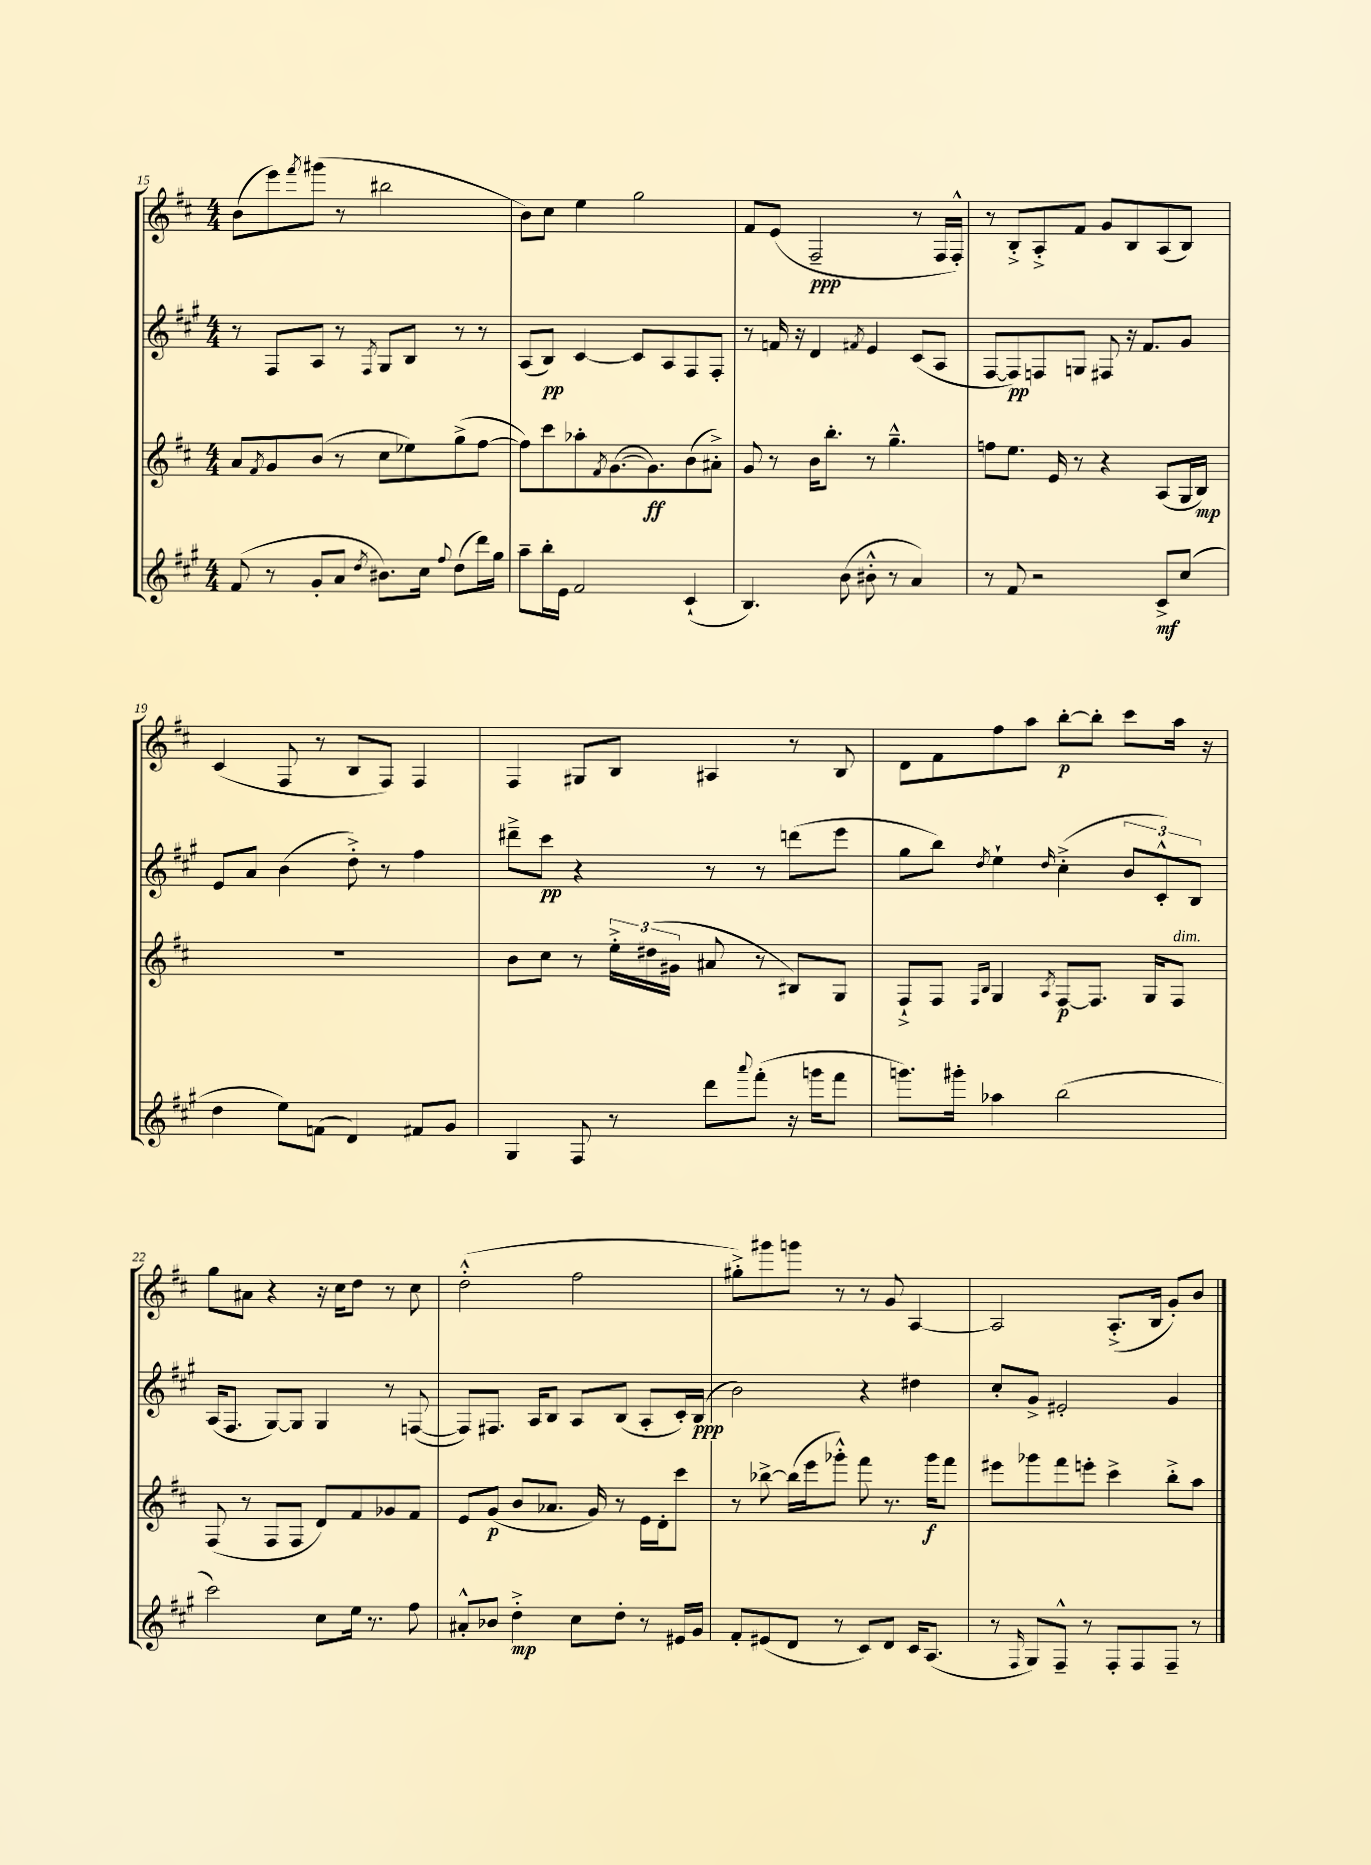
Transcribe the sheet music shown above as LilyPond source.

<<
\new StaffGroup <<
\new Staff = "s0" {
    \clef treble \key d \major \numericTimeSignature \time 4/4
    b'8( e'''8) \acciaccatura { fis'''8 } gis'''8( r8 bis''2 |
    b'8) cis''8 e''4 g''2 |
    fis'8 e'8( fis2--\ppp r8 fis16 fis16-.-^) |
    r8 b8-.-> a8-.-> fis'8 g'8 b8 a8( b8) |
    cis'4( fis8 r8 b8 fis8) fis4 |
    fis4 gis8 b8 ais4 r8 b8 |
    d'8 fis'8 fis''8 a''8 b''8~-.\p b''8-. cis'''8 a''16 r16 |
    g''8 ais'8 r4 r16 cis''16 d''8 r8 cis''8 |
    d''2-.-^( fis''2 |
    gis''8-.->) gis'''8 g'''8 r8 r8 g'8 a4~ |
    a2 a8.-.->( b16 g'8-.) b'8 \bar "|." |
}
\new Staff = "s1" {
    \clef treble \key a \major \numericTimeSignature \time 4/4
    r8 fis8 a8 r8 \acciaccatura { fis8 } gis8 b8 r8 r8 |
    a8( b8\pp) cis'4~ cis'8 a8 fis8 fis8-. |
    r8 f'16 r16 d'4 \acciaccatura { fis'8 } e'4 cis'8( a8 |
    fis8~ fis8\pp) f8 g8 fis8 r16 fis'8. gis'8 |
    e'8 a'8 b'4( d''8-.->) r8 fis''4 |
    dis'''8---> cis'''8\pp r4 r8 r8 d'''8( e'''8 |
    gis''8 b''8) \acciaccatura { d''8 } e''4-! \grace { d''16 } cis''4-.->( \tuplet 3/2 { b'8 cis'8-.-^) b8 } |
    a16( fis8. gis8~) gis8 gis4 r8 f8~( |
    f8) fis8. a16 b8 a8 b8( a8-. cis'16-.) b16\ppp( |
    b'2) r4 dis''4 |
    cis''8-. gis'8-> eis'2-. gis'4 \bar "|." |
}
\new Staff = "s2" {
    \clef treble \key d \major \numericTimeSignature \time 4/4
    a'8 \acciaccatura { fis'8 } g'8 b'8( r8 cis''8 ees''8) g''8->( fis''8~ |
    fis''8) cis'''8 aes''8-. \acciaccatura { fis'8 } g'8.~( g'8.\ff) b'8( ais'8-.->) |
    g'8 r8 b'16 b''8.-. r8 g''4.---^ |
    f''8 e''8. e'16 r8 r4 a8( g16 b16\mp) |
    R1 |
    b'8 cis''8 r8 \tuplet 3/2 { e''16-.-> dis''16( gis'16 } ais'8 r8 bis8) g8 |
    fis8-!-> fis8 \grace { fis16 b16 } g4 \acciaccatura { a8 } fis8~\p fis8. g16 fis8^\markup { \italic "dim." } |
    fis8( r8 fis8 fis8 d'8) fis'8 ges'8 fis'8 |
    e'8 g'8\p( b'8 aes'8. g'16) r8 e'16 d'16-. cis'''8 |
    r8 bes''8~-> bes''16( e'''16 ges'''8-.-^) fis'''8 r8. ges'''16\f fis'''8 |
    eis'''8 ges'''8 fis'''8 e'''8-. cis'''4-> b''8-.-> a''8 \bar "|." |
}
\new Staff = "s3" {
    \clef treble \key a \major \numericTimeSignature \time 4/4
    fis'8( r8 gis'8-. a'8 \acciaccatura { d''8 } bis'8.) cis''16 \appoggiatura { fis''8 } d''8( d'''16) gis''16 |
    a''8-- b''16-. e'16 fis'2 cis'4-!( |
    b4.) b'8( bis'8-.-^ r8 a'4) |
    r8 fis'8 r2 cis'8->\mf cis''8( |
    d''4 e''8) f'8( d'4) fis'8 gis'8 |
    gis4 fis8 r8 d'''8 \appoggiatura { a'''8 } fis'''8-.( r16 g'''16 fis'''8 |
    g'''8.) gis'''16-. aes''4 b''2( |
    cis'''2) cis''8 e''16 r8. fis''8 |
    ais'8-.-^ bes'8 d''4-.->\mp cis''8 d''8-. r8 eis'16 gis'16 |
    fis'8-. eis'8( d'8 r8 cis'8) d'8 cis'16 a8.( |
    r8 \grace { fis16 } gis8) fis8---^ r8 fis8-. fis8 fis8-- r8 \bar "|." |
}
>>
>>
\layout { \context { \Score currentBarNumber = #15 } }
